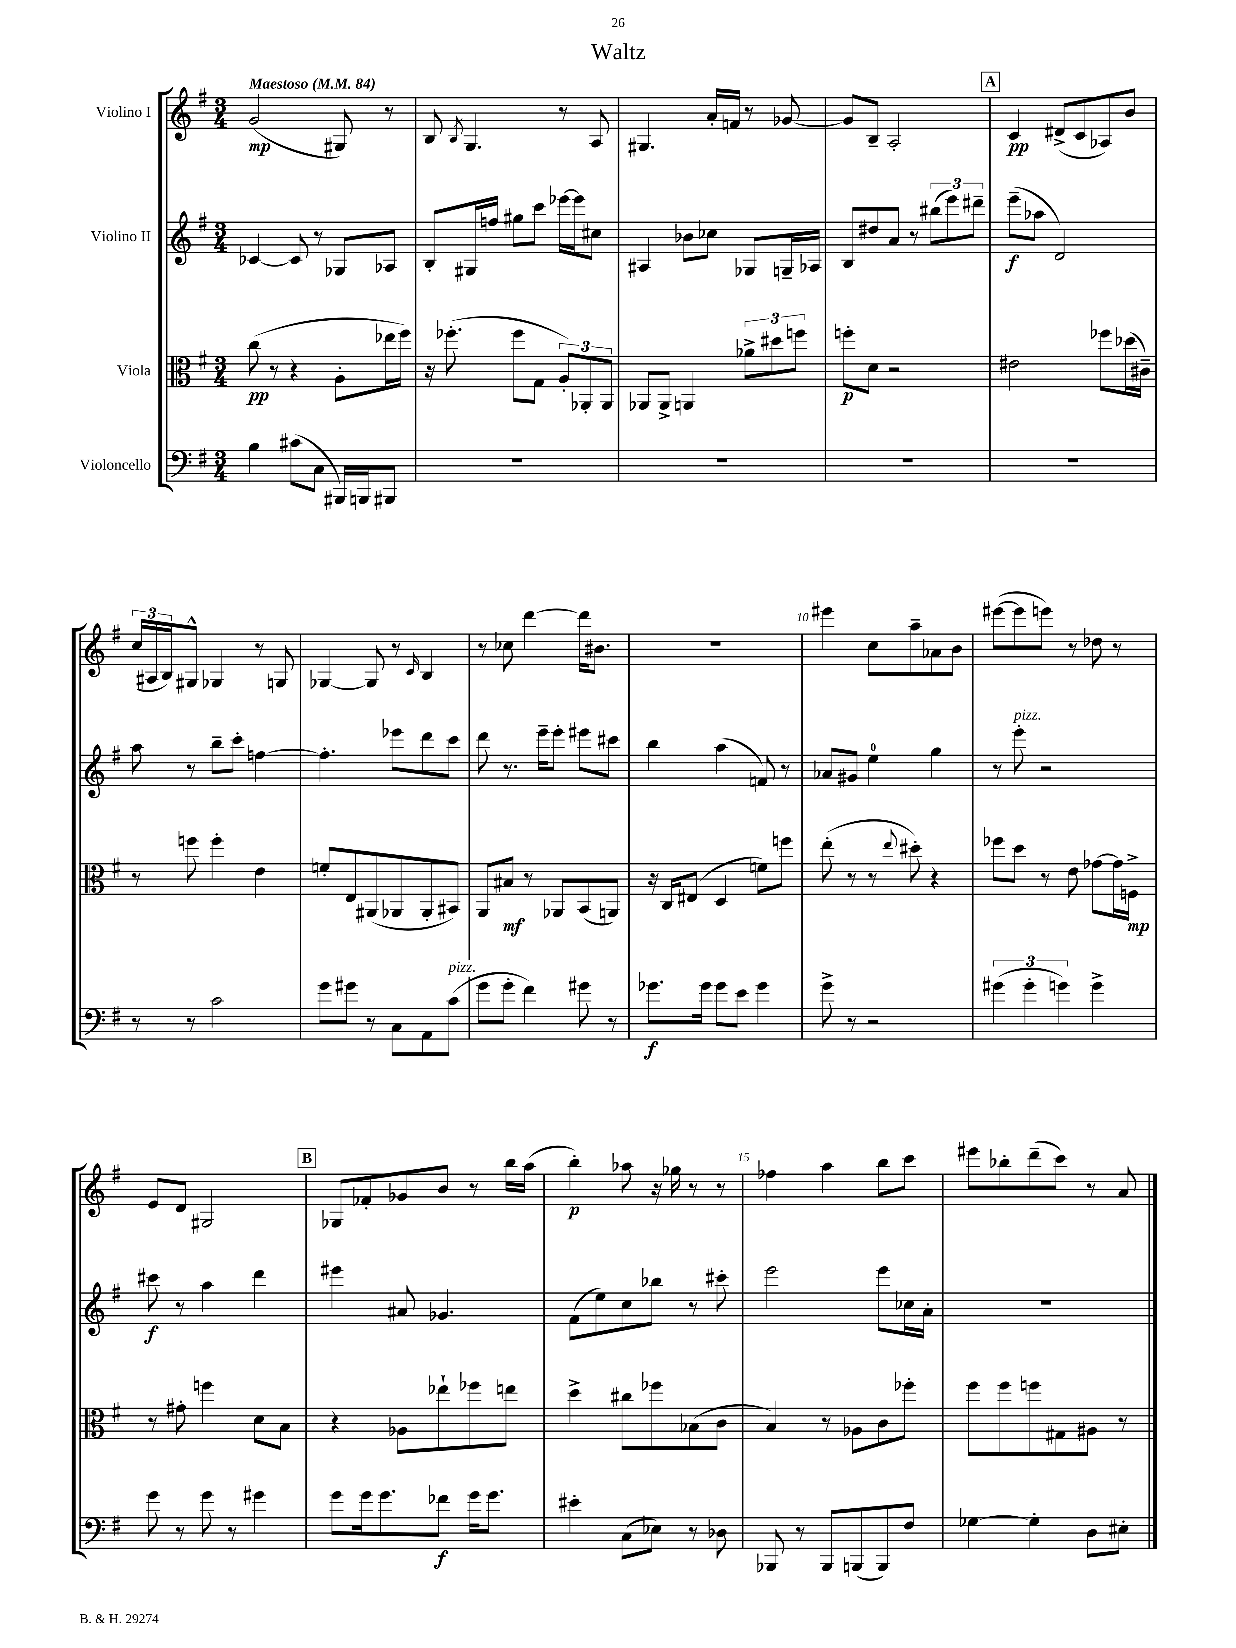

**kern	**dynam	**kern	**dynam	**kern	**dynam	**kern	**dynam
*part4	*part4	*part3	*part3	*part2	*part2	*part1	*part1
*staff4	*staff4	*staff3	*staff3	*staff2	*staff2	*staff1	*staff1
*I"Violoncello	*	*I"Viola	*	*I"Violino II	*	*I"Violino I	*
*clefF4	*	*clefC3	*	*clefG2	*	*clefG2	*
*k[f#]	*	*k[f#]	*	*k[f#]	*	*k[f#]	*
*M3/4	*	*M3/4	*	*M3/4	*	*M3/4	*
*MM84	*	*MM84	*	*MM84	*	*MM84	*
=1	=1	=1	=1	=1	=1	=1	=1
!	!	!	!	!	!	!LO:TX:a:B:t=Maestoso	!
4B\	.	(8cc\	pp	[4c-X/	.	(2g/	mp
.	.	8r	.	.	.	.	.
(8c#X\L	.	4r	.	8c-/]	.	.	.
8C\J	.	.	.	8r	.	.	.
16BBB#X/LL)	.	8A'\L	.	8G-X/L	.	8G#X/)	.
16BBBn/J	.	.	.	.	.	.	.
8BBB#X/J	.	16ee-X\L	.	8A-X/J	.	8r	.
.	.	16ff#\JJ)	.	.	.	.	.
=2	=2	=2	=2	=2	=2	=2	=2
2.r	.	16r	.	8B'/L	.	8B/	.
.	.	(8.ff-X'\	.	.	.	.	.
.	.	.	.	.	.	8qB/	.
.	.	.	.	16G#X/L	.	4.G/	.
.	.	.	.	16ffn/JJ	.	.	.
.	.	8ff-\L	.	8gg#X\L	.	.	.
.	.	8G\J	.	8ccc\J	.	.	.
.	.	12A'/L)	.	[16eee-X\LL	.	8r	.
.	.	.	.	16eee-\J]	.	.	.
.	.	12AA-X'/	.	.	.	.	.
.	.	.	.	8cc#X\J	.	8A/	.
.	.	12AA-/J	.	.	.	.	.
=3	=3	=3	=3	=3	=3	=3	=3
2.r	.	8AA-X/L	.	4A#X/	.	4.G#X/	.
.	.	8AA-^/J	.	.	.	.	.
.	.	4AAn/	.	8b-X\L	.	.	.
.	.	.	.	8cc-X\J	.	16a'/LL	.
.	.	.	.	.	.	16fn/JJ	.
.	.	12a-X^\L	.	8G-X/L	.	8r	.
.	.	12dd#X\	.	.	.	.	.
.	.	.	.	16Gn~/L	.	[8g-X/	.
.	.	12ffn\J	.	.	.	.	.
.	.	.	.	16A-X/JJ	.	.	.
=4	=4	=4	=4	=4	=4	=4	=4
2.r	.	8ffn'\L	p	8B/L	.	8g-/L]	.
.	.	8d\J	.	8dd#X/	.	8B~/J	.
.	.	2r	.	8a/J	.	2A'/	.
.	.	.	.	8r	.	.	.
.	.	.	.	(12bb#X\L	.	.	.
.	.	.	.	12eee\)	.	.	.
.	.	.	.	12ddd#X~\J	.	.	.
!!LO:REH:place=s1:t=A
=5	=5	=5	=5	=5	=5	=5	=5
2.r	.	2e#X\	.	(8eee~\L	f	4c/	pp
.	.	.	.	8aa-X\J	.	.	.
.	.	.	.	2d/)	.	(8d#X^/L	.
.	.	.	.	.	.	8c/	.
.	.	8ff-X\L	.	.	.	8A-X/)	.
.	.	(16dd-X\L	.	.	.	8b/J	.
.	.	16c#X~\JJ)	.	.	.	.	.
!!LO:LB:g=z
=6	=6	=6	=6	=6	=6	=6	=6
8r	.	8r	.	8aa\	.	(24cc/LL	.
.	.	.	.	.	.	24A#X/	.
.	.	.	.	.	.	24B/J)	.
8r	.	8ffn\	.	8r	.	8G#X^^/J	.
2c\	.	4ff'\	.	8bb~\L	.	4G-X/	.
.	.	.	.	8ccc'\J	.	.	.
.	.	4e\	.	[4ffn\	.	8r	.
.	.	.	.	.	.	8Gn/	.
=7	=7	=7	=7	=7	=7	=7	=7
8g\L	.	8fn'/L	.	4.ff'\]	.	[4G-X/	.
8g#X\J	.	8E/	.	.	.	.	.
8r	.	(8AA#X/	.	.	.	8G-/]	.
8C\L	.	8AA-X/	.	8eee-X\L	.	8r	.
.	.	.	.	.	.	16qqc/	.
8AA\	.	8AA-'/	.	8ddd\	.	4B/	.
!LO:TX:a:i:t=pizz.	!	!	!	!	!	!	!
(8c\J	.	8BB#X/J)	.	8ccc\J	.	.	.
=8	=8	=8	=8	=8	=8	=8	=8
8g\L	.	8AA/L	.	8ddd\	.	8r	.
8g'\J	.	8B#X/J	mf	8.r	.	8cc-X\	.
4f#\)	.	8r	.	.	.	[4ddd\	.
.	.	.	.	16eee~\KL	.	.	.
.	.	8AA-X/L	.	8eee'\J	.	.	.
8g#X\	.	(8BB/	.	8eee#X\L	.	16ddd\KL]	.
.	.	.	.	.	.	8.b#X\J	.
8r	.	8AAn/J)	.	8ccc#X\J	.	.	.
=9	=9	=9	=9	=9	=9	=9	=9
8.g-X\L	f	16r	.	4bb\	.	2.r	.
.	.	16C/KL	.	.	.	.	.
.	.	(8E#X/J	.	.	.	.	.
16g-\Jk	.	.	.	.	.	.	.
8g-\L	.	4D/	.	(4aa\	.	.	.
8e\J	.	.	.	.	.	.	.
4g-\	.	8fn\L)	.	8fn/)	.	.	.
.	.	8ffn\J	.	8r	.	.	.
=10	=10	=10	=10	=10	=10	=10	=10
8g^\	.	(8ee'\	.	8a-X/L	.	4eee#X\	.
8r	.	8r	.	8g#X/J	.	.	.
2r	.	8r	.	4ee\	.	8cc\L	.
.	.	8qqee/	.	.	.	.	.
.	.	8dd#X'\)	.	.	.	8aa~\	.
.	.	4r	.	4gg\	.	8a-X\	.
.	.	.	.	.	.	8b\J	.
=11	=11	=11	=11	=11	=11	=11	=11
(6g#X\	.	8ff-X\L	.	8r	.	([8eee#X\L	.
!	!	!	!	!LO:TX:a:i:t=pizz.	!	!	!
.	.	8dd\J	.	8eee'\	.	8eee#\]	.
6g#'\	.	.	.	.	.	.	.
.	.	8r	.	2r	.	8eeen\J)	.
6gn\)	.	.	.	.	.	.	.
.	.	8e\	.	.	.	8r	.
4g^\	.	[8g-X\L	.	.	.	8dd-X\	.
.	.	16g-\L]	.	.	.	8r	.
.	.	16Fn^\JJ	mp	.	.	.	.
!!LO:LB:g=z
=12	=12	=12	=12	=12	=12	=12	=12
8g\	.	8r	.	8ccc#X\	f	8e/L	.
8r	.	8g#X'\	.	8r	.	8d/J	.
8g\	.	4ffn\	.	4aa\	.	2G#X/	.
8r	.	.	.	.	.	.	.
4g#X\	.	8d\L	.	4ddd\	.	.	.
.	.	8B\J	.	.	.	.	.
!!LO:REH:place=s1:t=B
=13	=13	=13	=13	=13	=13	=13	=13
8g\L	.	4r	.	4eee#X\	.	8G-X/L	.
16g\k	.	.	.	.	.	8f-X'/	.
8.g\	.	.	.	.	.	.	.
.	.	8A-X\L	.	8a#X/	.	8g-X/	.
8f-X\J	f	8ee-X`\	.	4.g-X/	.	8b/J	.
16g\KL	.	8ff-X\	.	.	.	8r	.
8.g\J	.	.	.	.	.	.	.
.	.	8een\J	.	.	.	16bb\LL	.
.	.	.	.	.	.	(16aa\JJ	.
=14	=14	=14	=14	=14	=14	=14	=14
4e#X'\	.	4dd^\	.	(8f#\L	.	4bb'\)	p
.	.	.	.	8ee\)	.	.	.
(8C\L	.	8cc#X\L	.	8cc\	.	8aa-X\	.
8E-X\J)	.	8ff-X\	.	8bb-X\J	.	16r	.
.	.	.	.	.	.	16gg-X\	.
8r	.	(8B-X\	.	8r	.	8r	.
8D-X\	.	8c\J	.	8ccc#X'\	.	8r	.
=15	=15	=15	=15	=15	=15	=15	=15
8BBB-X/	.	4B/)	.	2eee\	.	4ff-X\	.
8r	.	.	.	.	.	.	.
8BBB-/L	.	8r	.	.	.	4aa\	.
(8BBBn/	.	8A-X\L	.	.	.	.	.
8BBB/)	.	8c\	.	8eee\L	.	8bb\L	.
8F#/J	.	8ff-X'\J	.	16cc-X\L	.	8ccc\J	.
.	.	.	.	16a'\JJ	.	.	.
=16	=16	=16	=16	=16	=16	=16	=16
[4G-X\	.	8ff#\L	.	2.r	.	8eee#X\L	.
.	.	8ff#\	.	.	.	8bb-X'\	.
4G-'\]	.	8ffn\	.	.	.	(8ddd~\	.
.	.	8G#X\	.	.	.	8ccc\J)	.
8D\L	.	8A#X\J	.	.	.	8r	.
8E#X'\J	.	8r	.	.	.	8a/	.
==	==	==	==	==	==	==	==
*-	*-	*-	*-	*-	*-	*-	*-
